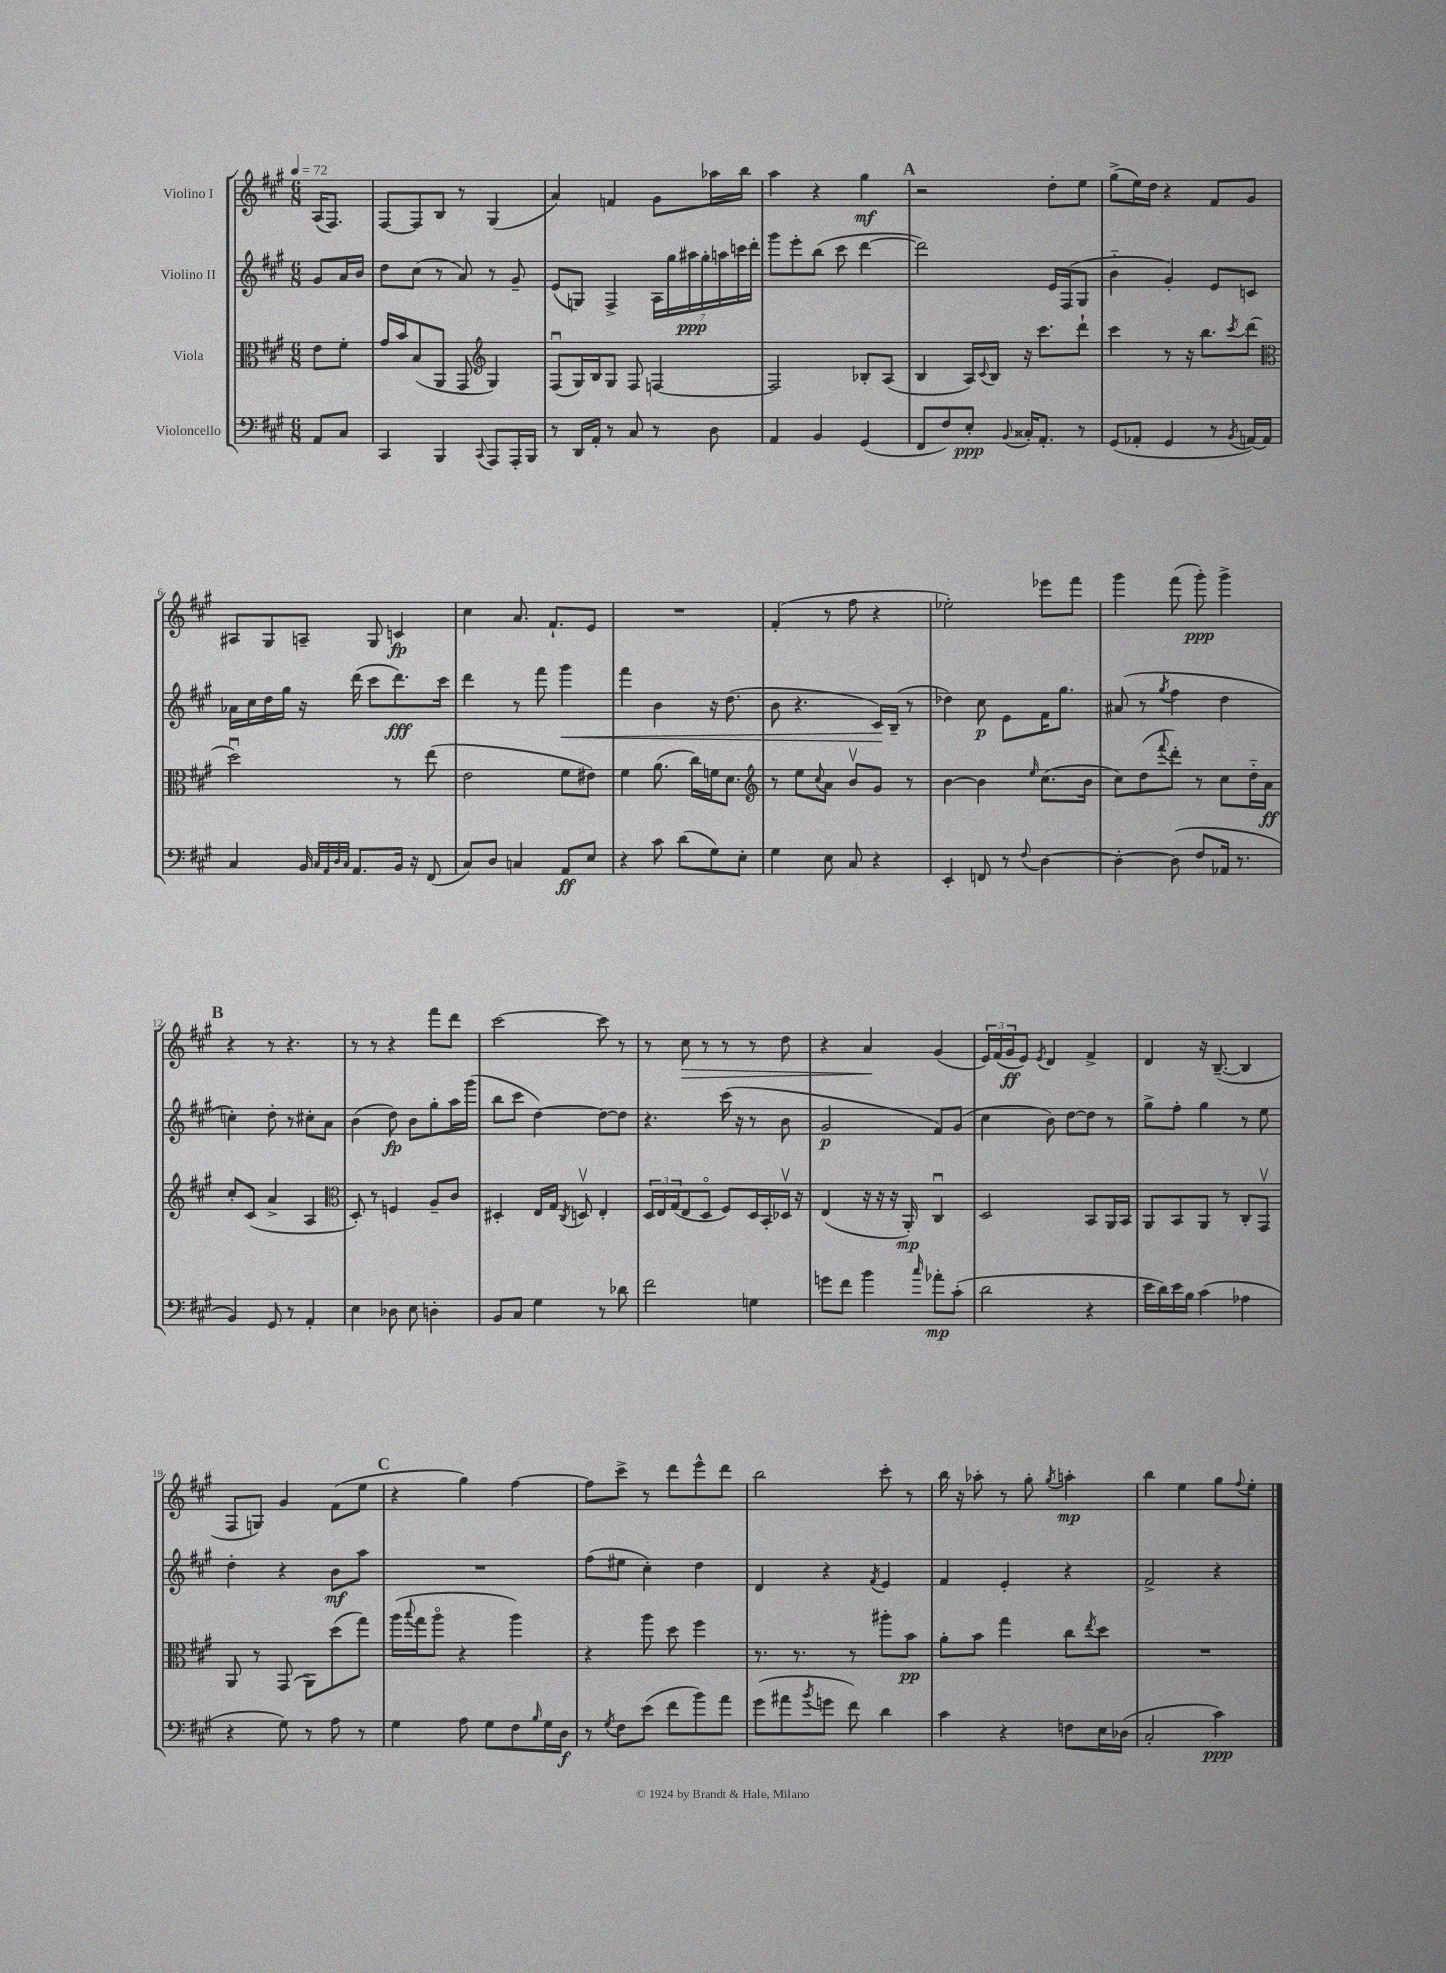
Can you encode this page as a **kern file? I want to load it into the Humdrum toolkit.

**kern	**kern	**kern	**kern
*staff4	*staff3	*staff2	*staff1
*clefF4	*clefC3	*clefG2	*clefG2
*k[f#c#g#]	*k[f#c#g#]	*k[f#c#g#]	*k[f#c#g#]
*M6/8	*M6/8	*M6/8	*M6/8
*MM72	*MM72	*MM72	*MM72
8AA	8e	8g#	(16A
.	.	.	8.F#)
8C#	8f#'	16a	.
.	.	16b	.
=	=	=	=
4CC#	16g#	8dd	[8F#
.	16b	.	.
.	(8B	(8cc#	8F#]
4BBB	8AA	8r	8B
.	8GG#	8a)	8r
*	*clefG2	*	*
8qqCC#	.	.	.
8AAA	4G#)	8r	(4G#
16AAA'	.	8g#~	.
16BBB	.	.	.
=	=	=	=
8r	(8F#u	(8e	4a)
16DD	16G#)	8G)	.
16AA'	16B	.	.
8r	8G#	4F#^	4f
8C#	8F#	.	.
8r	[4F	28A	8g#
.	.	28gg#	.
.	.	28aa#	.
.	.	28gg#'	.
8D	.	.	16aa-
.	.	28aa	.
.	.	28ccc	.
.	.	.	16bb
.	.	28ddd'	.
=	=	=	=
4AA	2F]	8ggg#	4aa
.	.	8eee'	.
4BB	.	(8bb	4r
.	.	8ccc#	.
(4GG#	8B-'	[4ddd	4gg#
.	(8A	.	.
=	=	=	=
8FF#	4B	2ddd])	2r
8F#)	.	.	.
8E'	16A)	.	.
.	8qqc#	.	.
.	16B	.	.
8qqBB	.	.	.
16C##'	16r	.	.
8.AA'	8.ccc#	.	.
.	.	16e	8dd'
.	.	(16F#	.
8r	8ddd`	8G#	8ee
=	=	=	=
(8GG#	4ccc#	4b'~	(8gg#^
8AA-'	.	.	16ee)
.	.	.	16dd
4GG#	8r	4g#')	4r
.	16r	.	.
.	8.bb	.	.
8r	.	8e	8f#
8qBB	8qccc#	.	.
[16AA)	(8ddd	8c	8g#
16AA]	.	.	.
=	=	=	=
*	*clefC3	*	*
4C#	2ddu)	16a-	8A#
.	.	16cc#	.
.	.	16dd	8G#
.	.	16gg#	.
16BB	.	16r	8A~
32qqC#	.	.	.
32qqAA	.	.	.
32qqD	.	.	.
32qqC#	.	.	.
8.AA	.	(16ddd	.
.	.	8ccc#	8G#
16BB	8r	8.ddd)	4c
16r	.	.	.
(8FF#	(8ee	.	.
.	.	16ccc#	.
=	=	=	=
8C#)	2e	4ddd	4cc#
8D	.	.	.
4C	.	8r	8.a
.	.	8fff#	.
.	.	.	8.f#`
8AA	8f#	4ggg#	.
8E	8e#)	.	8e
=	=	=	=
4r	4f#	4fff#	2.r
8c#	(8.a	4b	.
(8d	.	.	.
.	16cc#)	.	.
8G#)	16f	16r	.
.	8.d	(8.dd	.
8E'	.	.	.
=	=	=	=
*	*clefG2	*	*
4G#	8r	8b	(4f#'
.	8ee	4.r	.
.	8qqcc#	.	.
8E	8a	.	8r
8C#	8bv	.	8ff#
4r	8g#	16c#)	4r
.	.	(16B~	.
.	8r	8r	.
=	=	=	=
4EE'	[4b	4dd-)	2ee-')
8FF	4b]	8cc#	.
8r	.	8e	.
8qqF#	16qqee	.	.
[4D	(8.cc#	16f#	8eee-
.	.	8.gg#	.
.	.	.	8fff#
.	16b	.	.
=	=	=	=
4D'_	8cc#)	(8a#	4ggg#
.	(8dd	8r	.
.	8qqfff#	8qgg#	.
(8D]	8ddd')	4ff#	(8fff#
8F#	8r	.	8ggg#')
16AA-	8cc#	4dd	4ggg#^
8.r	.	.	.
.	16dd'~	.	.
.	16a	.	.
=	=	=	=
4BB)	8cc#'	4cc')	4r
.	(8c#	.	.
8GG#	4a^	8dd'	8r
8r	.	8r	4.r
4AA'	4A	8cc#'	.
.	.	8a	.
=	=	=	=
*	*clefC3	*	*
4E	8D')	(4b	8r
.	8r	.	8r
8D-	4F	8dd)	4r
8E	.	8b	.
4D'	8A~	8gg#'	8fff#
.	8c#	16aa	8ddd
.	.	(16ggg#	.
=	=	=	=
8BB	4D#'	8bb	[2ccc#
8C#	.	8ccc#	.
4G#	16E	[4dd)	.
.	16G#	.	.
.	8qC#	.	.
.	8Dv	.	.
8r	4E'	8dd_	8ccc#]
8d-	.	8dd]	8r
=	=	=	=
2f#	24D	4.r	8r
.	24E	.	.
.	(24G#	.	.
.	8E	.	8cc#
.	8Do	.	8r
.	8F#)	(16ccc#	8r
.	.	16r	.
4G	16D	8r	8r
.	16BB'	.	.
.	16D-v	8b	8dd
.	16r	.	.
=	=	=	=
8g	(4E	2g#	4r
8f#	.	.	.
4b	16r	.	4a
.	16r	.	.
.	16r	.	.
.	16AA')	.	.
16qqcc#	.	.	.
8a-'	4C#u	8f#)	(4g#
(8c#'	.	(8g#	.
=	=	=	=
2d	2D	4cc#	24e)
.	.	.	(24f#
.	.	.	24g#
.	.	.	8e)
.	.	.	8qe
.	.	8b)	4d
.	.	[8dd	.
4r	8BB	8dd]	4f#^
.	16AA	8r	.
.	16BB	.	.
=	=	=	=
16e	8AA	8gg#^	4d
16d)	.	.	.
16e	8BB	8ff#'	.
16B	.	.	.
(4c#	8AA	4gg#	16r
.	.	.	([8.B~
.	8r	.	.
4A-	8C#'	8r	4B]
.	8GG#v	8ee	.
=	=	=	=
4r	8AA	4dd'	8F#
.	8r	.	8G)
8G#)	(8GG#	4r	4g#
8r	8AA)	.	.
8A	(8dd	8b	(8f#
8r	8gg#)	8aa	8ee
=	=	=	=
4G#	(16aa	2.r	4r
.	8qqbb	.	.
.	16gg#	.	.
.	8aao	.	.
8A	4r	.	4gg#)
8G#	.	.	.
8F#	4aa)	.	[4ff#
16qqB	.	.	.
16G#	.	.	.
16D	.	.	.
=	=	=	=
8r	4r	(8ff#	8ff#]
8qG#	.	.	.
8F#	.	8ee#	8ccc#^
(8e	8aa	4cc#')	8r
8f#	8dd	.	8ddd
8b)	4ff#	4dd	8eee^^
8a	.	.	8ddd
=	=	=	=
(8g#	8.r	4d	2bb
8a#	.	.	.
.	8.r	.	.
8qb	.	.	.
8g	.	4r	.
8f#)	8r	.	.
.	.	8qf#	.
4d	8aa#'	4e	8ccc#'
.	8b	.	8r
=	=	=	=
4c#	8a'	4f#	16bb
.	.	.	16r
.	8b	.	8aa-'
4r	4gg#	4e'	8r
.	.	.	8gg#'
.	.	.	8qgg#
8F	8cc#	4r	4aa'
.	8qee	.	.
16E	8dd	.	.
(16D-	.	.	.
=	=	=	=
2C#'	2.r	2f#^	4bb
.	.	.	4ee
4c#)	.	4r	8gg#
.	.	.	8qqff#
.	.	.	8ee'
==	==	==	==
*-	*-	*-	*-
